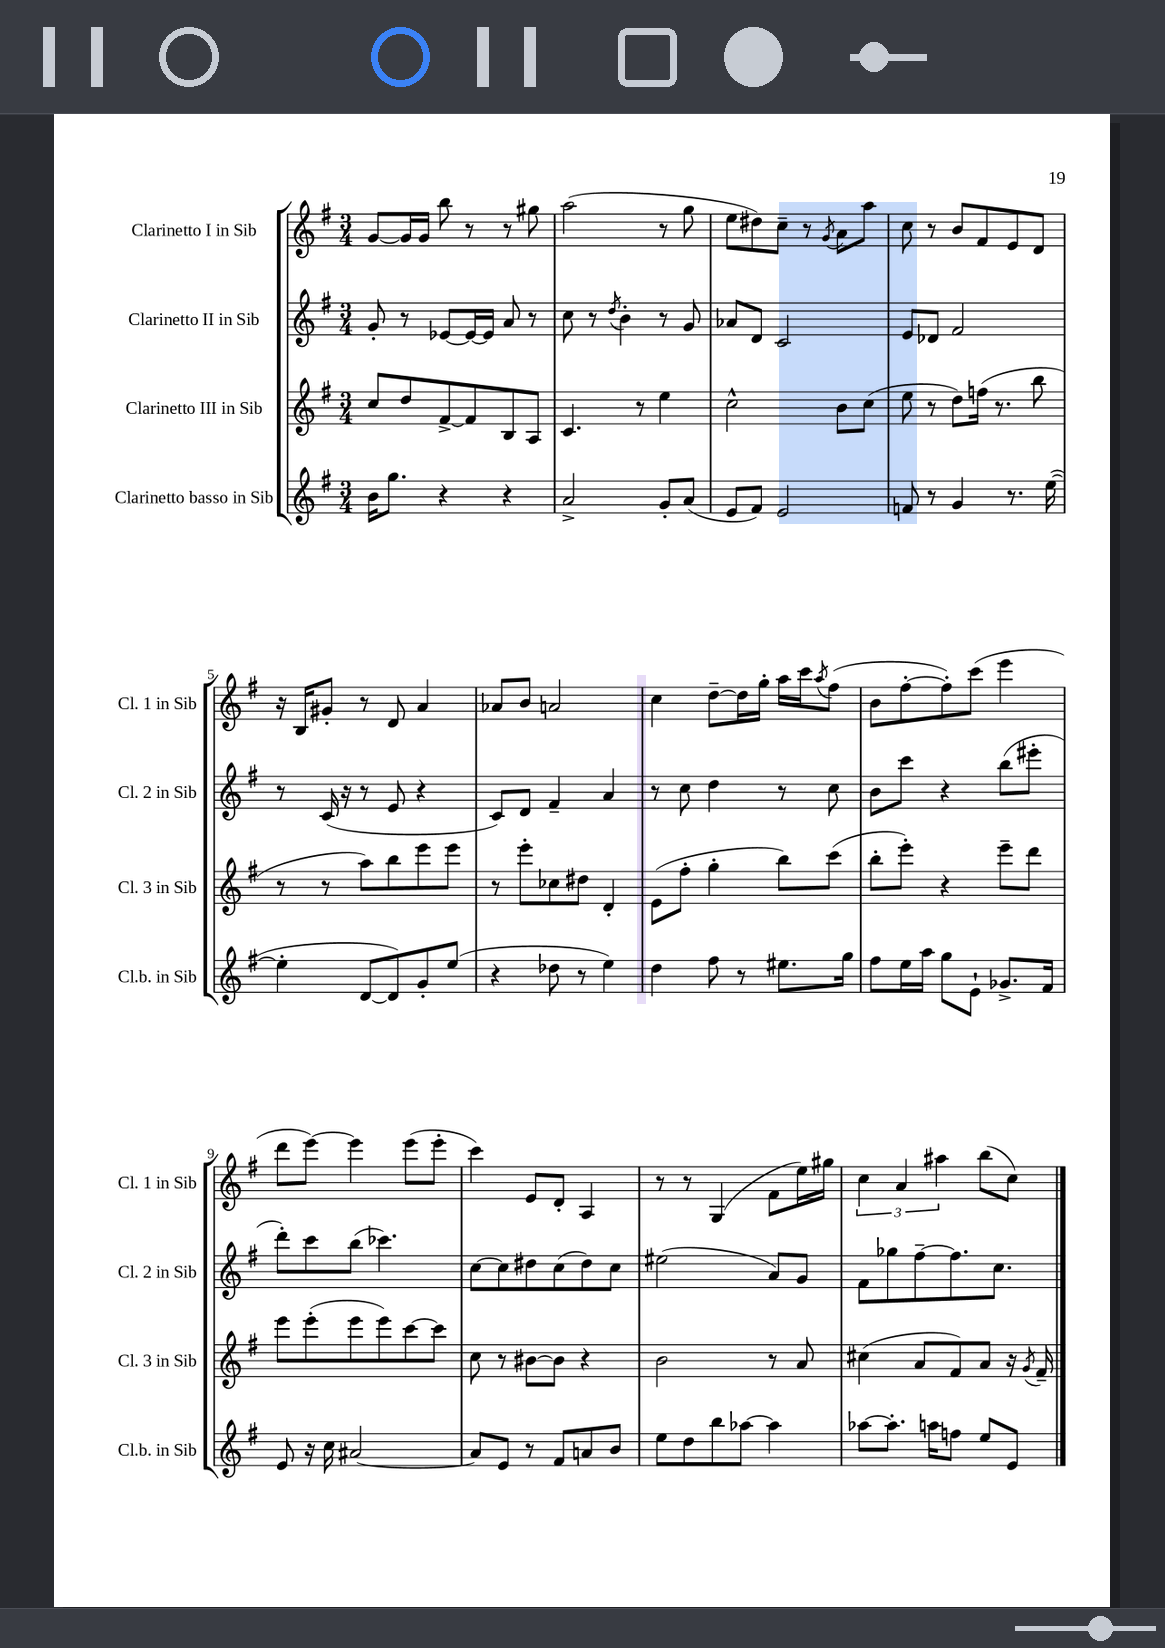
<<
\new StaffGroup <<
\new Staff = "s0" \with { instrumentName = "Clarinetto I in Sib" shortInstrumentName = "Cl. 1 in Sib" } {
    \clef treble \key g \major \numericTimeSignature \time 3/4
    g'8~ g'16 g'16 b''8 r8 r8 gis''8 |
    a''2( r8 g''8 |
    e''8 dis''8) c''8-- r8 \acciaccatura { g'8 } a'8 a''8 |
    c''8 r8 b'8 fis'8 e'8 d'8 |
    r16 b16 gis'8-. r8 d'8 a'4 |
    aes'8 b'8 a'2 |
    c''4 d''8~-- d''16 g''16-. a''16 c'''16 \acciaccatura { a''8 } fis''8( |
    b'8 fis''8~-. fis''8-.) c'''8( e'''4 |
    d'''8 e'''8~) e'''4 e'''8( e'''8-. |
    c'''4) e'8 d'8-. a4 |
    r8 r8 g4( fis'8 e''16) gis''16 |
    \tuplet 3/2 { c''4 a'4 ais''4 } b''8( c''8) \bar "|." |
}
\new Staff = "s1" \with { instrumentName = "Clarinetto II in Sib" shortInstrumentName = "Cl. 2 in Sib" } {
    \clef treble \key g \major \numericTimeSignature \time 3/4
    g'8-. r8 ees'8~ ees'16~ ees'16 a'8 r8 |
    c''8 r8 \acciaccatura { d''8 } b'4-. r8 g'8 |
    aes'8 d'8 c'2 |
    e'8 des'8 fis'2 |
    r8 c'16( r16 r8 e'8 r4 |
    c'8) d'8 fis'4-- a'4 |
    r8 c''8 d''4 r8 c''8 |
    b'8 c'''8 r4 b''8( eis'''8-. |
    d'''8-.) c'''8 b''8( ces'''4.) |
    c''8~ c''8 dis''8 c''8( dis''8) c''8 |
    eis''2( a'8) g'8 |
    fis'8 ges''8 fis''8~-- fis''8. c''8. \bar "|." |
}
\new Staff = "s2" \with { instrumentName = "Clarinetto III in Sib" shortInstrumentName = "Cl. 3 in Sib" } {
    \clef treble \key g \major \numericTimeSignature \time 3/4
    c''8 d''8 fis'8~-> fis'8 b8 a8 |
    c'4. r8 e''4 |
    c''2-^ b'8 c''8( |
    e''8 r8 d''8) f''16( r8. b''8 |
    r8 r8 a''8) b''8 e'''8 e'''8 |
    r8 e'''8-. ces''8 dis''8 d'4-. |
    e'8( fis''8-. g''4-. b''8) c'''8( |
    b''8-. e'''8-.) r4 e'''8-- d'''8 |
    e'''8 e'''8-.( e'''8 e'''8) c'''8~ c'''8 |
    c''8 r8 bis'8~ bis'8 r4 |
    b'2 r8 a'8 |
    cis''4( a'8 fis'8) a'8 r16 \acciaccatura { g'8 } fis'16-- \bar "|." |
}
\new Staff = "s3" \with { instrumentName = "Clarinetto basso in Sib" shortInstrumentName = "Cl.b. in Sib" } {
    \clef treble \key g \major \numericTimeSignature \time 3/4
    b'16 g''8. r4 r4 |
    a'2-> g'8-. a'8( |
    e'8 fis'8) e'2 |
    f'8 r8 g'4 r8. e''16~( |
    e''4-. d'8~ d'8) g'8-. e''8( |
    r4 des''8 r8 e''4) |
    d''4 fis''8 r8 eis''8. g''16 |
    fis''8 e''16 a''16 g''8 e'8-! ges'8.-> fis'16 |
    e'8 r16 c''16 ais'2~ |
    ais'8 e'8 r8 fis'8 a'8 b'8 |
    e''8 d''8 b''8 aes''8~ aes''4 |
    aes''8~ aes''8.-. a''16 f''8 e''8 e'8 \bar "|." |
}
>>
>>
